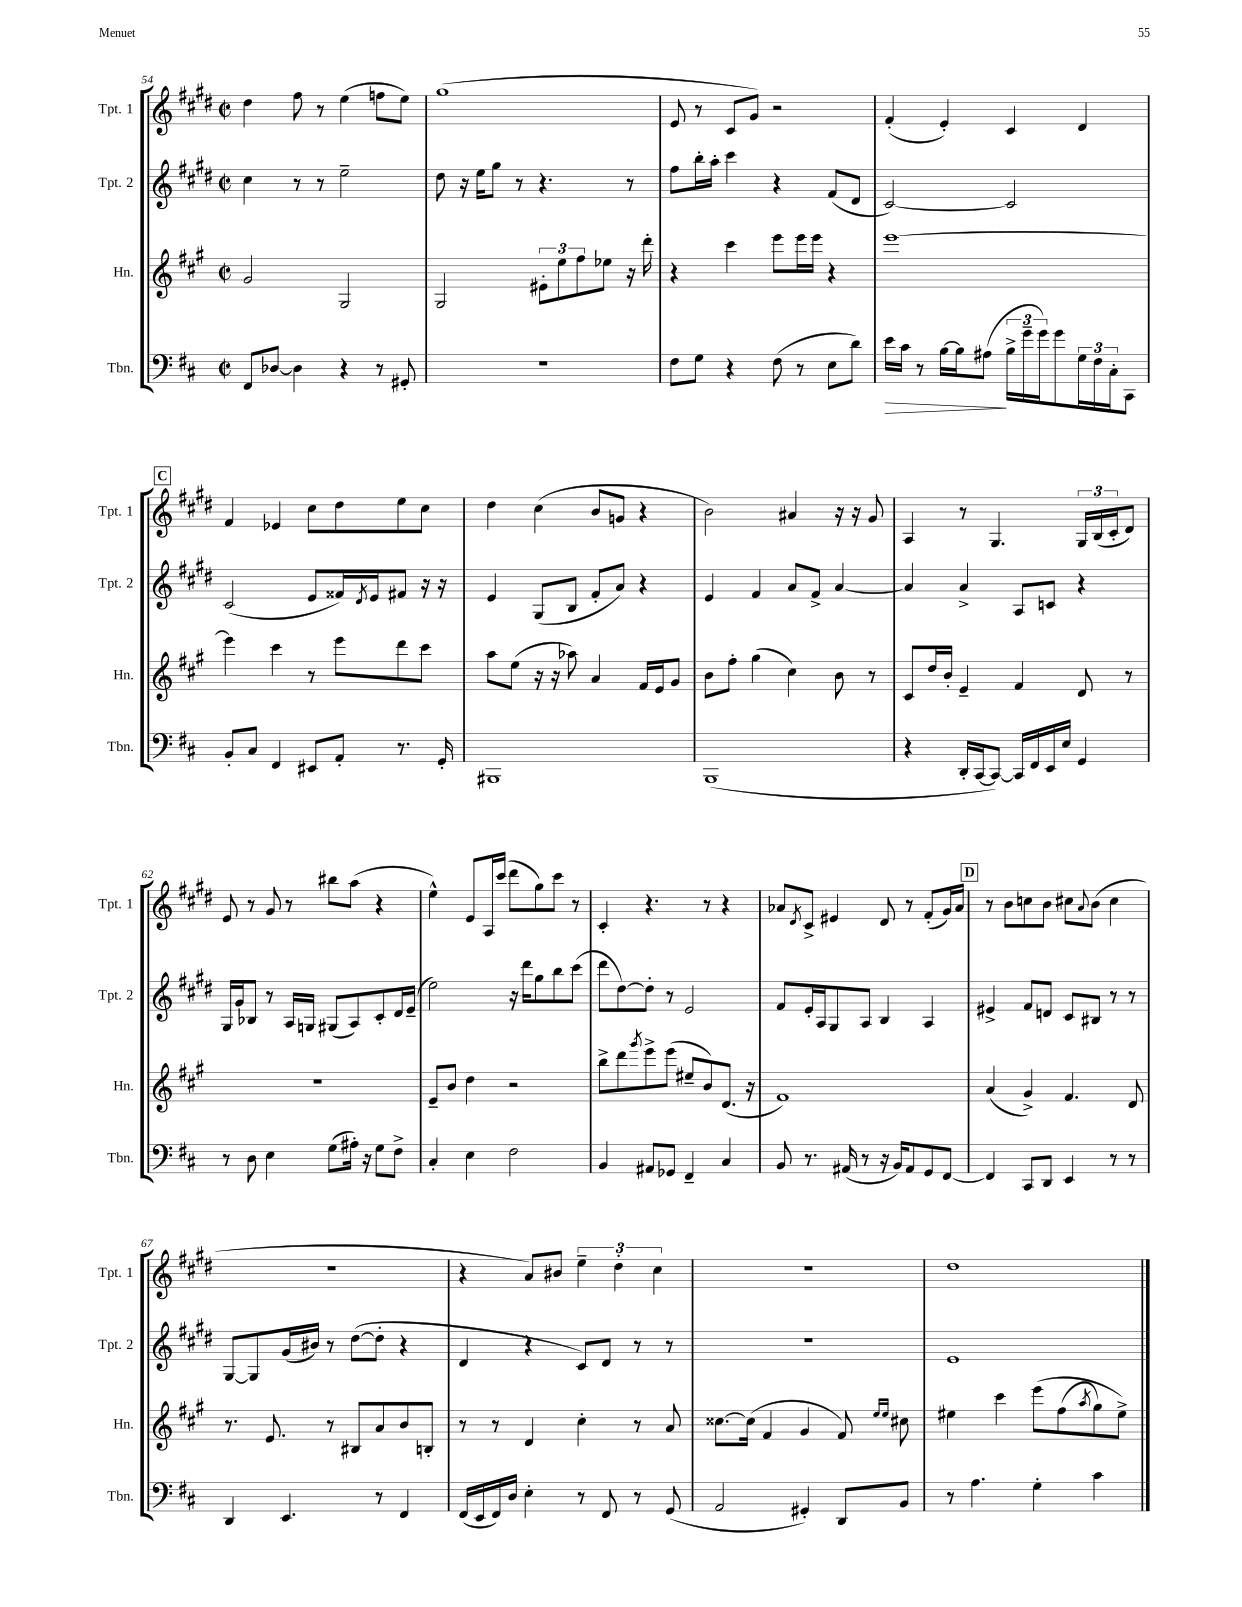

**kern	**kern	**kern	**kern
*staff4	*staff3	*staff2	*staff1
*clefF4	*clefG2	*clefG2	*clefG2
*k[f#c#]	*k[f#c#g#]	*k[f#c#g#d#]	*k[f#c#g#d#]
*M2/2	*M2/2	*M2/2	*M2/2
*met(c|)	*met(c|)	*met(c|)	*met(c|)
8FF#/L	2g#/	4cc#\	4dd#\
[8D-/J	.	.	.
4D-\]	.	8r	8ff#\
.	.	8r	8r
4r	2G#/	2ee~\	(4ee\
8r	.	.	8ff\L
8GG#'/	.	.	8ee\J)
=	=	=	=
1r	2G#/	8dd#\	(1gg#
.	.	16r	.
.	.	16ee\LK	.
.	.	8gg#\J	.
.	.	8r	.
.	12e#'\L	4.r	.
.	12ee\	.	.
.	12ff#\	.	.
.	8ee-\J	.	.
.	16r	8r	.
.	16ddd'\	.	.
=	=	=	=
8F#\L	4r	8ff#\L	8e/
8G\J	.	16bb'\L	8r
.	.	16aa'\JJ	.
4r	4ccc#\	4ccc#\	8c#/L
.	.	.	8g#/J)
(8F#\	8eee\L	4r	2r
8r	16eee\L	.	.
.	16eee\JJ	.	.
8E\L	4r	(8f#/L	.
8d\J)	.	8d#/J	.
=	=	=	=
16e\LL	[1eee	[2c#/)	(4f#'/
16c#\JJ	.	.	.
8r	.	.	.
[16B\LL	.	.	4e'/)
16B\]J	.	.	.
(8A#\J	.	.	.
24B^\LL	.	2c#/]	4c#/
24g~\	.	.	.
24g\J)	.	.	.
8g\	.	.	.
24G\L	.	.	4d#/
24F#\	.	.	.
24C#'\J	.	.	.
8CC#\J	.	.	.
=	=	=	=
8BB'/L	4eee\]	(2c#/	4f#/
8C#/J	.	.	.
4FF#/	4ccc#\	.	4e-/
8EE#/L	8r	8e/L	8cc#\L
8AA'/J	8eee\L	16f##/L)	8dd#\
.	.	8qd#/	.
.	.	16e/J	.
8.r	8ddd\	8f#/J	8ee\
.	8ccc#\J	16r	8cc#\J
16GG'/	.	16r	.
=	=	=	=
1BBB#	8aa\L	4e/	4dd#\
.	(8ee\J	.	.
.	16r	(8G#/L	(4cc#\
.	16r	.	.
.	8aa-\)	8B/J	.
.	4a/	8f#'/L	8b/L
.	.	8a/J)	8g/J
.	16f#/LL	4r	4r
.	16e/J	.	.
.	8g#/J	.	.
=	=	=	=
(1BBB	8b\L	4e/	2b\)
.	8ff#'\J	.	.
.	(4gg#\	4f#/	.
.	4cc#\)	8a/L	4a#/
.	.	8f#^/J	.
.	8b\	[4a/	16r
.	.	.	16r
.	8r	.	8g#/
=	=	=	=
4r	8c#/L	4a/]	4A/
.	16dd/L	.	.
.	16b'/JJ	.	.
16DD'/LL	4e~/	4a^/	8r
[16CC#/J	.	.	.
8CC#/_J)	.	.	4.G#/
16CC#/]LL	4f#/	8A/L	.
16FF#/	.	.	.
16EE/	.	8c/J	.
16E/JJ	.	.	.
4GG/	8d/	4r	24G#/LL
.	.	.	(24B/
.	.	.	24c#'/J
.	8r	.	8d#/J)
=	=	=	=
8r	1r	16G#/LL	8e/
.	.	16g#/J	.
8D\	.	8B-/J	8r
4E\	.	8r	8g#/
.	.	16A/LL	8r
.	.	16G/JJ	.
(8G\L	.	(8G#/L	8bb#\L
16A#'\Jk)	.	8A/)	(8aa\J
16r	.	.	.
8G\L	.	8c#'/	4r
8F#^\J	.	16d#/L	.
.	.	(16e~/JJ	.
=	=	=	=
4C#'/	8e~/L	2ee\)	4ee^^\)
.	8b/J	.	.
4E\	4dd\	.	8e/L
.	.	.	16A/L
.	.	.	(16ccc#/JJ
2F#\	2r	16r	8ddd#\L
.	.	16ddd#\LK	.
.	.	8gg#\	8gg#\)
.	.	8bb\	8ccc#\J
.	.	(8ccc#\J	8r
=	=	=	=
4BB/	8bb^\L	8ddd#\L	4c#'/
.	8ddd\	[8dd#\)	.
.	8qggg#/	.	.
8AA#/L	8eee^\	8dd#'\]J	4.r
8GG-/J	(8eee\J	8r	.
4FF#~/	8ee#~/L	2e/	.
.	8b/)	.	8r
4C#/	(8.d/J	.	4r
.	16r	.	.
=	=	=	=
8BB/	1f#)	8f#/L	8a-/L
.	.	.	8qd#/
8.r	.	16e'/L	8c#^/J
.	.	16A/J	.
.	.	8G#/	4e#/
(16AA#/	.	.	.
8r	.	8A/J	.
16r	.	4B/	8d#/
16BB/LK)	.	.	.
8AA#/	.	.	8r
8GG/	.	4A/	(8f#'/L
[8FF#/J	.	.	16g#/L)
.	.	.	16a-/JJ
=	=	=	=
4FF#/]	(4a/	4e#^/	8r
.	.	.	8b\L
8CC#/L	4g#^/)	8f#/L	8cc\
8DD/J	.	8d/J	8b\J
4EE/	4.f#/	8c#/L	8cc#\L
.	.	.	8qqa/
.	.	8B#/J	(8b\J
8r	.	8r	4cc#\
8r	8d/	8r	.
=	=	=	=
4DD/	8.r	[8G#/L	1r
.	.	8G#/]	.
.	8.e/	.	.
4.EE/	.	(16g#/L	.
.	.	16b#/JJ)	.
.	8r	8r	.
.	8B#/L	([8dd#\L	.
8r	8a/	8dd#'\]J	.
4FF#/	8b/	4r	.
.	8B'/J	.	.
=	=	=	=
(16FF#/LL	8r	4d#/	4r
16EE/	.	.	.
16FF#/)	8r	.	.
16D/JJ	.	.	.
4E'\	4d/	4r	8a/L)
.	.	.	8b#/J
8r	4cc#'\	8c#/L)	6ee~\
8FF#/	.	8d#/J	.
.	.	.	6dd#'\
8r	8r	8r	.
.	.	.	6cc#\
(8GG/	8a/	8r	.
=	=	=	=
2AA/	[8.cc##\L	1r	1r
.	(16cc##\]Jk	.	.
.	4f#/	.	.
4GG#'/)	4g#/	.	.
8DD/L	8f#/)	.	.
.	16qqee/LL	.	.
.	16qqee/JJ	.	.
8BB/J	8cc#\	.	.
=	=	=	=
8r	4ee#\	1e	1dd#
4.A\	.	.	.
.	4ccc#\	.	.
4G'\	&(8eee\L	.	.
.	(8ff#\	.	.
.	8qaa/	.	.
4c#\	8gg#\)	.	.
.	8ee#^\J&)	.	.
==	==	==	==
*-	*-	*-	*-
